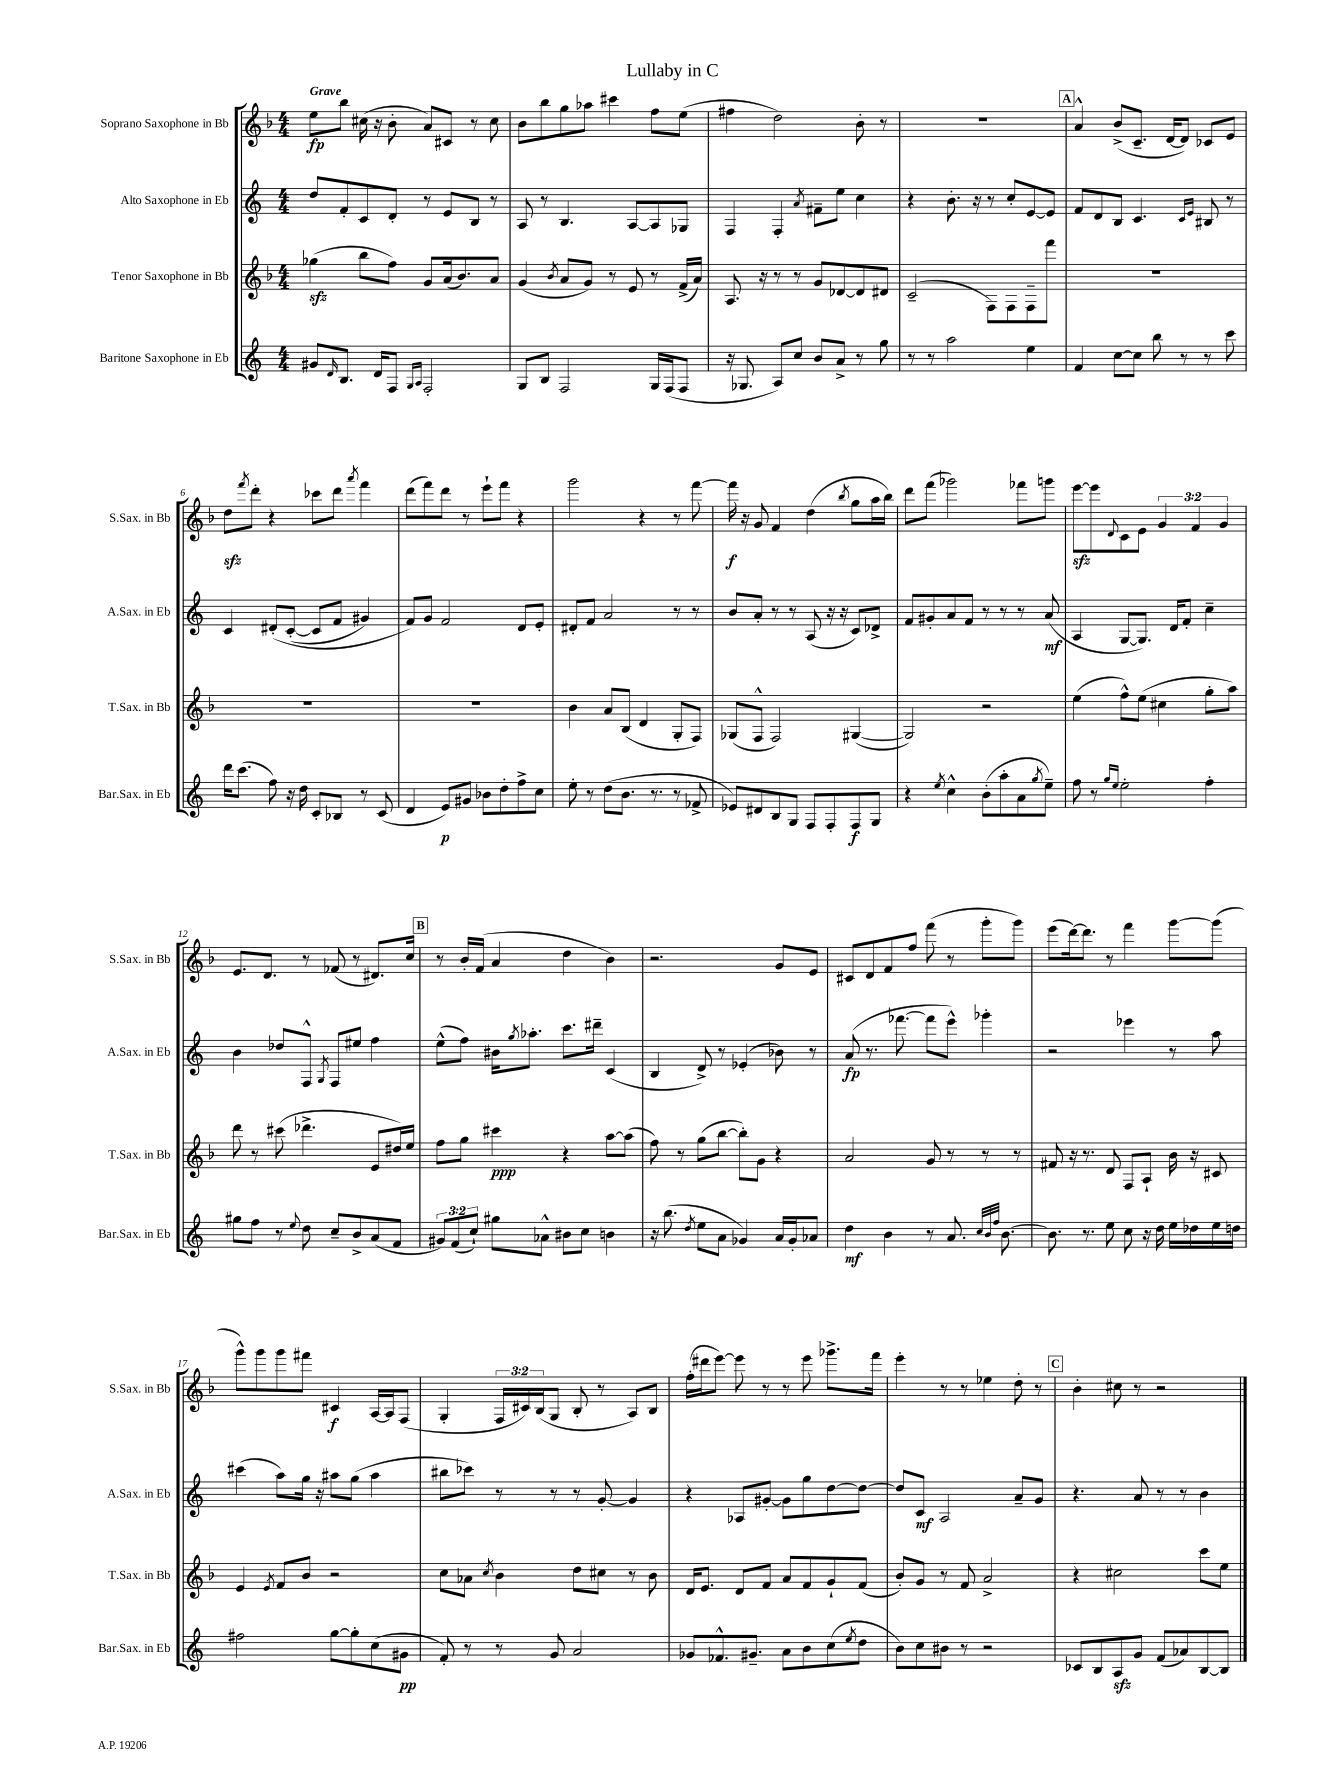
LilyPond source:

\header { title = "Lullaby in C" }
<<
\new StaffGroup <<
\new Staff = "s0" \with { instrumentName = "Soprano Saxophone in Bb" shortInstrumentName = "S.Sax. in Bb" } {
    \clef treble \key f \major \numericTimeSignature \time 4/4 \override Staff.TupletNumber.text = #tuplet-number::calc-fraction-text \tempo "Grave"
    e''8\fp bes''8 cis''16( r16 bes'8-. a'8) cis'8 r8 cis''8 |
    bes'8 bes''8 g''8 aes''8 cis'''4 f''8 e''8( |
    fis''4 d''2) bes'8-. r8 |
    R1 |
    \mark \markup { \box "A" } a'4-^ bes'8->( c'8.-- d'16~ d'8) ces'8 e'8 |
    d''8\sfz \acciaccatura { f'''8 } d'''8-. r4 ces'''8 d'''8 \acciaccatura { a'''8 } f'''4 |
    d'''8( f'''8) d'''8 r8 e'''8-! f'''8 r4 |
    g'''2 r4 r8 f'''8~ |
    f'''16\f r16 g'8 f'4 d''4( \acciaccatura { bes''8 } g''8 a''16 bes''16) |
    d'''8 f'''8( ges'''2) fes'''8 g'''8 |
    e'''8~\sfz e'''8 \appoggiatura { d'8 } c'8 e'8 \tuplet 3/2 { g'4 f'4 g'4 } |
    e'8. d'8. r8 fes'8( r8 dis'8.) c''16 |
    \mark \markup { \box "B" } r8 bes'16-. f'16( a'4 d''4 bes'4) |
    r2. g'8 e'8 |
    cis'8 d'8 f'8 f''8 f'''8( r8 g'''8-. g'''8) |
    e'''8( d'''16~) d'''8. r8 f'''4 g'''8~ g'''8( |
    g'''8-^) g'''8 g'''8 fis'''8 cis'4\f a16~ a16 f8( |
    g4-. \tuplet 3/2 { f16 cis'16) bes16( } g8 bes8-. r8 a8) bes8 |
    f''16-.( dis'''16 e'''8~) e'''8 r8 r8 e'''8 ges'''8.-> f'''16 |
    e'''4-. r8 r8 ees''4 d''8-. r8 |
    \mark \markup { \box "C" } bes'4-. cis''8 r8 r2 \bar "|." |
}
\new Staff = "s1" \with { instrumentName = "Alto Saxophone in Eb" shortInstrumentName = "A.Sax. in Eb" } {
    \clef treble \key c \major \numericTimeSignature \time 4/4
    d''8 f'8-. c'8 d'8-. r8 e'8 b8 r8 |
    a8 r8 b4. a8~ a8 ges8 |
    f4 f4-. \acciaccatura { a'8 } fis'8-- e''8 c''4 |
    r4 b'8.-. r16 r8 c''8-. e'8~ e'8 |
    \mark \markup { \box "A" } f'8 d'8 b8 c'4. \grace { c'16 e'16 } bis8 r8 |
    c'4 dis'8-.\( c'8~-.( c'8 f'8 gis'4) |
    f'8\) g'8 f'2 d'8 e'8-. |
    dis'8-. f'8 a'2 r8 r8 |
    b'8 a'8-. r8 r8 a8( r16 r16 c'8) des'8-> |
    f'8 gis'8-. a'8 f'8 r8 r8 r8 a'8\mf( |
    a4 g8~ g8.) d'16 f'8-. c''4-- |
    b'4 des''8 f8-^ \acciaccatura { g8 } f8 eis''8 f''4 |
    \mark \markup { \box "B" } e''8-^( f''8) bis'16 \acciaccatura { g''8 } aes''8.-. c'''8. dis'''16-- c'4( |
    b4 d'8->) r8 ees'4-.( bes'8) r8 |
    a'8\fp( r8. fes'''8.~ fes'''8 e'''8-^) ges'''4-. |
    r2 ees'''4 r8 a''8 |
    cis'''4( a''8) g''16 r16 ais''8 g''8( ais''4 |
    bis''8 ces'''8) r8 r8 r8 g'8~-. g'4 |
    r4 aes8 gis'8~-. gis'8 g''8 d''8~ d''8~ |
    d''8 c'8\mf a2 a'8-- g'8 |
    \mark \markup { \box "C" } r4. a'8 r8 r8 b'4 \bar "|." |
}
\new Staff = "s2" \with { instrumentName = "Tenor Saxophone in Bb" shortInstrumentName = "T.Sax. in Bb" } {
    \clef treble \key f \major \numericTimeSignature \time 4/4
    ges''4\sfz( bes''8 f''8) g'8 a'16( bes'8.) a'8 |
    g'4( \acciaccatura { bes'8 } a'8 g'8) r8 e'8 r8 f'16->( a'16) |
    a8. r16 r8 r8 g'8 des'8~ des'8 dis'8 |
    c'2--( f8) f8 f8-- f'''8 |
    \mark \markup { \box "A" } R1 |
    R1 |
    R1 |
    bes'4 a'8 bes8( d'4 g8-. f8) |
    ges8( f8-^ f2) gis4~( |
    gis2) r2 |
    e''4( f''8-^) e''8( cis''4 g''8-. a''8) |
    d'''8 r8 cis'''8( des'''4.-> e'8 dis''16) e''16 |
    \mark \markup { \box "B" } f''8 g''8 cis'''4\ppp r4 a''8~ a''8( |
    f''8) r8 g''8( bes''8~ bes''8-.) g'8 r4 |
    a'2 g'8 r8 r8 r8 |
    fis'8 r16 r8. d'8 f8 a8-! bes'16 r16 cis'8 |
    e'4 \acciaccatura { e'8 } f'8 bes'8 r2 |
    c''8 aes'8 \acciaccatura { c''8 } bes'4 d''8 cis''8 r8 bes'8 |
    d'16 e'8. d'8 f'8 a'8 f'8 g'8-! f'8( |
    bes'8-.) g'8 r8 f'8 a'2-> |
    \mark \markup { \box "C" } r4 cis''2 c'''8 e''8 \bar "|." |
}
\new Staff = "s3" \with { instrumentName = "Baritone Saxophone in Eb" shortInstrumentName = "Bar.Sax. in Eb" } {
    \clef treble \key c \major \numericTimeSignature \time 4/4 \override Staff.TupletNumber.text = #tuplet-number::calc-fraction-text
    gis'8 \grace { d'16 } b8. d'16 f8 \grace { g16 a16 } f2-. |
    g8 b8 f2 g16 f16( f8 |
    r16 ges8. a8) c''8 b'8 a'8-> r8 g''8 |
    r8 r8 a''2 e''4 |
    \mark \markup { \box "A" } f'4 c''8~ c''8 b''8 r8 r8 c'''8 |
    d'''16 c'''8.( f''8) r16 d''16 c'8-. bes8 r8 c'8( |
    d'4 e'8\p) gis'8 bes'8 d''8-. f''8-> c''8 |
    e''8-. r8 d''8( b'8. r8. r8 fes'8-> |
    ees'8) dis'8 b8 g8 f8 f8-. f8\f g8 |
    r4 \acciaccatura { e''8 } c''4-^ b'8-.( a''8-. a'8 \acciaccatura { g''8 } e''8--) |
    f''8 r8 \grace { g''16 e''16 } e''2-. f''4-. |
    gis''8 f''8 r8 \appoggiatura { e''8 } d''8 c''8-- b'8-> a'8( f'8 |
    \mark \markup { \box "B" } \tuplet 3/2 { gis'8) f'8( c''8-!) } gis''8 aes'8-^ bis'8 c''8 b'4 |
    r16 b''8.( \acciaccatura { d''8 } e''8 a'8 ges'4) a'16 ges'16-. aes'8 |
    d''4\mf b'4 r8 a'8. \grace { c''32 b'32 f''32 } b'8.~ |
    b'8. r8. e''8 c''8 r16 d''16 e''16 des''16 e''16 d''16 |
    fis''2 g''8~ g''8-. c''8( gis'8\pp |
    f'8-.) r8 r8 g'8 a'2 |
    ges'8 fes'8.-^ gis'8.-- a'8 b'8 c''8( \acciaccatura { e''8 } d''8 |
    b'8) c''8 bis'8 r8 r2 |
    \mark \markup { \box "C" } ces'8 b8 a8\sfz g'8 f'8( aes'8) b8~ b8 \bar "|." |
}
>>
>>
